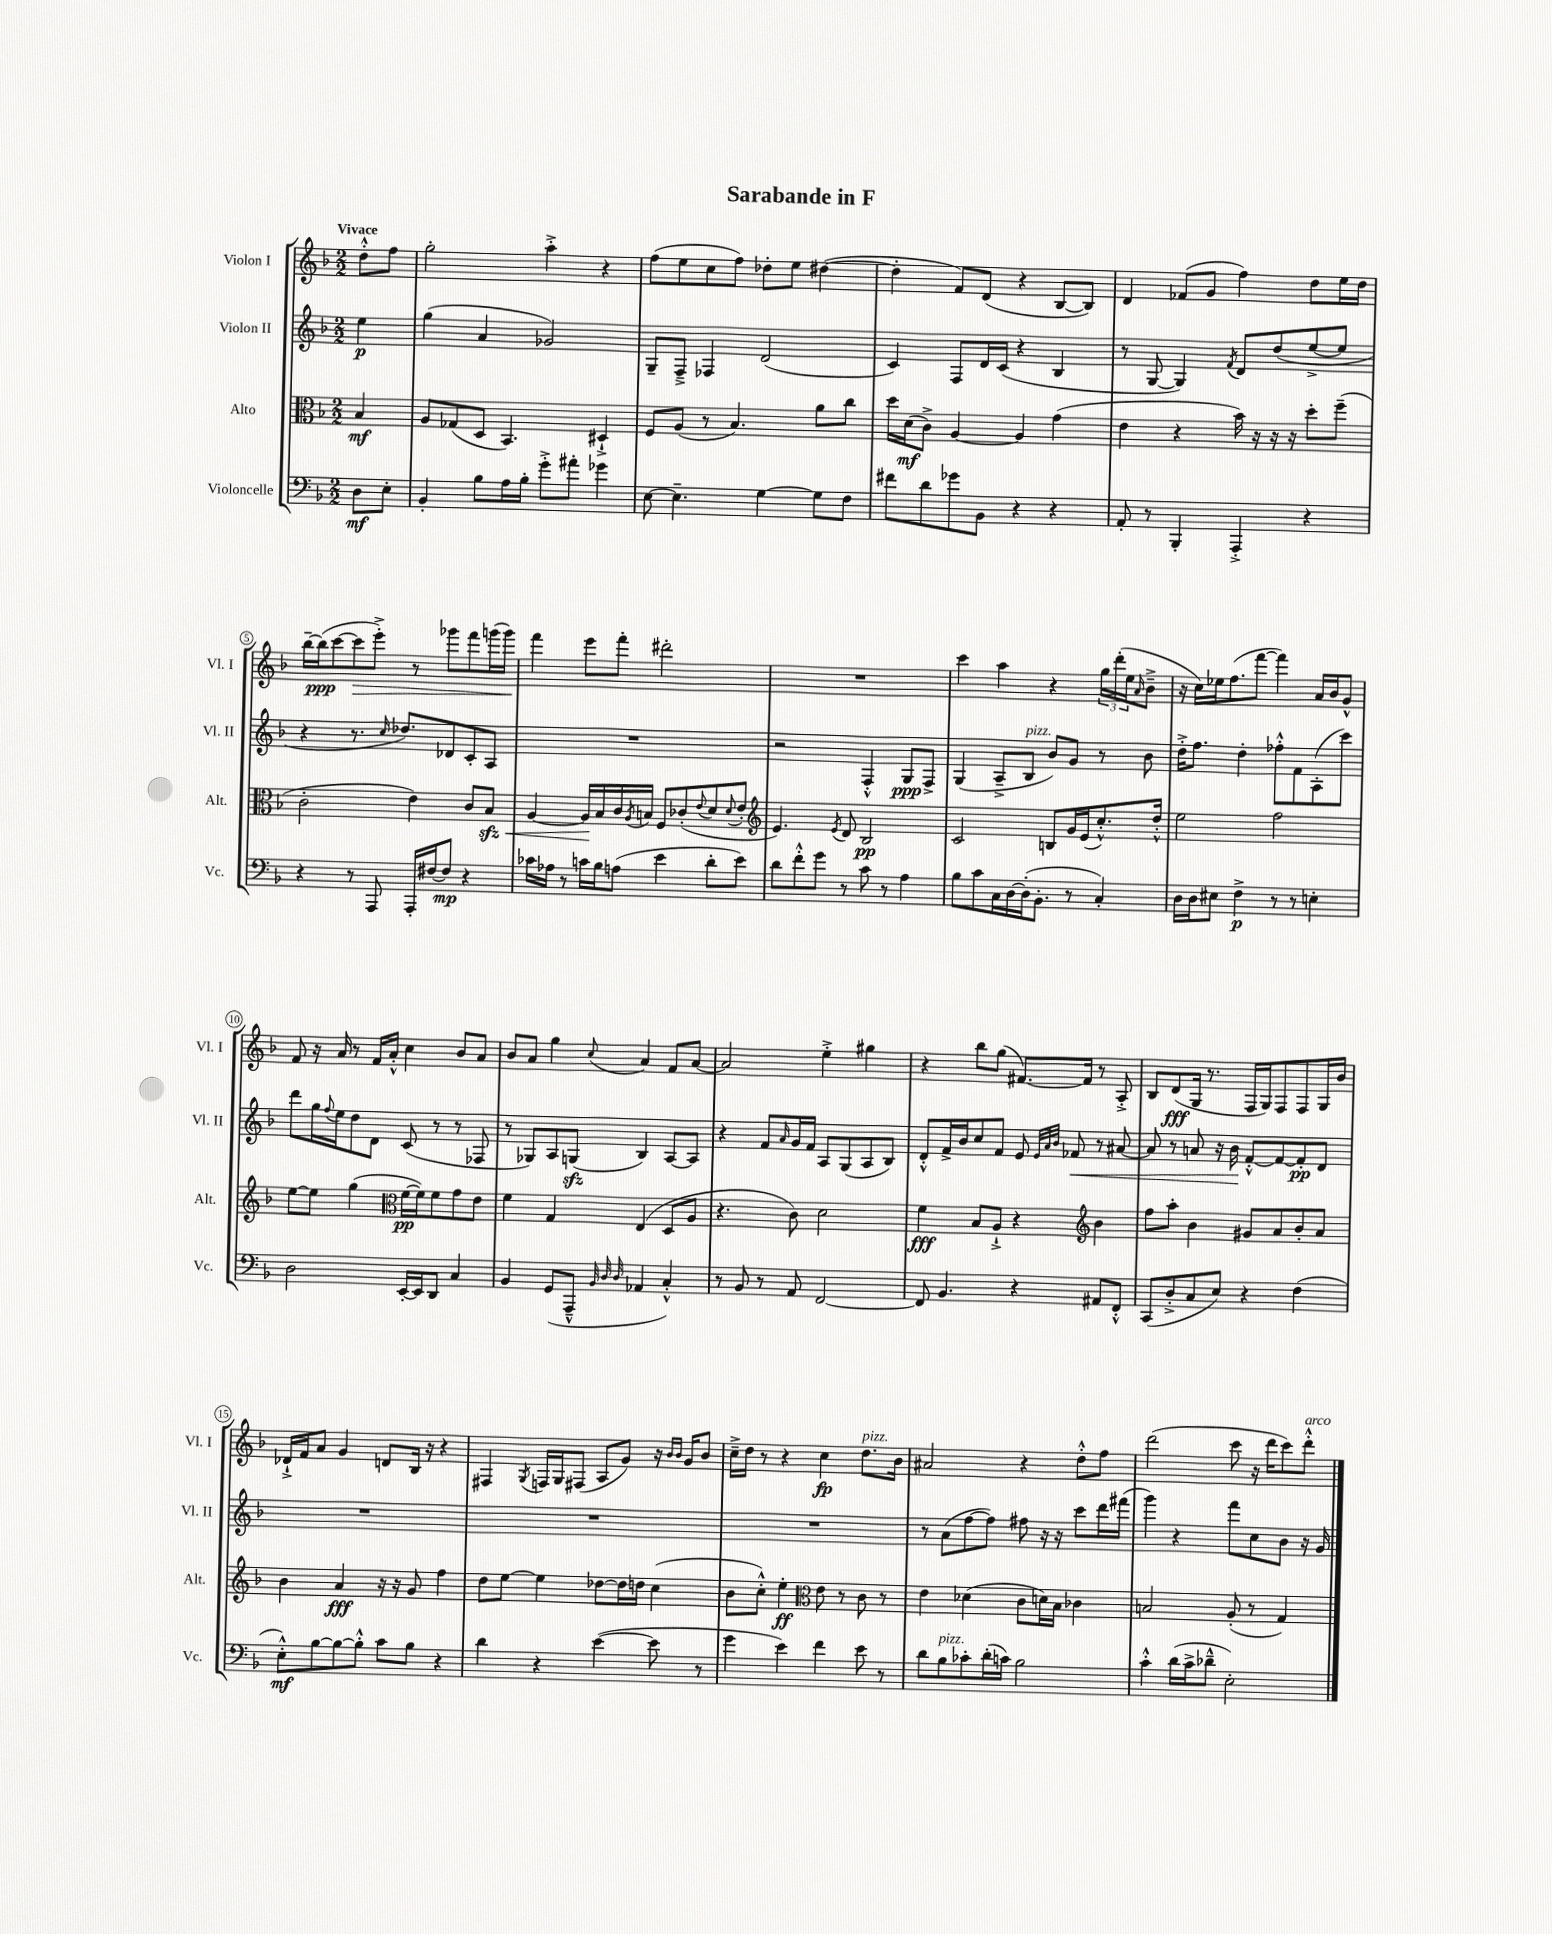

**kern	**kern	**kern	**kern
*staff4	*staff3	*staff2	*staff1
*clefF4	*clefC3	*clefG2	*clefG2
*k[b-]	*k[b-]	*k[b-]	*k[b-]
*M2/2	*M2/2	*M2/2	*M2/2
8D	4B-	4ee	8dd'^^
8E'	.	.	8ff
=	=	=	=
4BB-'	8A	(4gg	2gg'
.	(8G-	.	.
8B-	8D	4a	.
16A	4.BB-)	.	.
16B-'	.	.	.
8g'^	.	2g-)	4aa'^
8a#'	.	.	.
4g-	4D#`^	.	4r
=	=	=	=
[8E	8F	8G~	(8ff
4.E~]	(8A	8F~^	8ee
.	8r	4F-	8cc
.	4.B-)	.	8ff)
[4G	.	(2d	8dd-'
.	.	.	8ee
8G]	8a	.	([4dd#
8F	8cc	.	.
=	=	=	=
8f#	16dd	4c)	4dd#']
.	(16d	.	.
8d	8c^)	.	.
8g-	[4A	8F	8f)
8BB-	.	16d	(8d
.	.	(16c	.
4r	4A]	4r	4r
4r	(4g	4B-	[8B-
.	.	.	8B-])
=	=	=	=
8AA'	4e	8r	4d
8r	.	[8G	.
4BBB-'	4r	4G])	(8f-
.	.	.	8g
.	.	8qf	.
4AAA'^	16b-)	8d	4ff)
.	16r	.	.
.	16r	(8dd	.
.	16r	.	.
4r	8dd'	[8ee^	8dd
.	(8ff~	8ee]	16ee
.	.	.	16dd
=	=	=	=
4r	2c'	4r	[16bb-~
.	.	.	(16bb-]
.	.	.	[8ccc
8r	.	8.r	8ccc]
8AAA	.	.	8eee'^)
.	.	16qqcc	.
.	.	8.dd-)	.
16AAA'	4e)	.	8r
[16F#	.	.	.
8F#]	.	8d-	8ggg-
4r	8c	8c'	8fff
.	8B-	8A	(16ggg
.	.	.	16ggg)
=	=	=	=
16c-	[4A	1r	4fff
16A-	.	.	.
8r	.	.	.
16c	16A]	.	8eee
16B-	16B-	.	.
(8A	16c	.	8fff'
.	8qA	.	.
.	16B	.	.
4e	8F	.	2ddd#'
.	(8c-'	.	.
.	8qqe	.	.
8d'	8d	.	.
.	8qqd	.	.
8e)	8e'	.	.
=	=	=	=
*	*clefG2	*	*
8d	4.e)	2r	1r
8f'^^	.	.	.
8g	.	.	.
.	8qe	.	.
8r	8d	.	.
8c	2B-	4F'^^	.
8r	.	.	.
4A	.	8G	.
.	.	8F^	.
=	=	=	=
8B-	2c	(4G	4ccc
8c	.	.	.
16C	.	8A~^	4aa
[16D	.	.	.
(16D']	.	8B-	.
8.BB-'	.	.	.
.	8B	8b-)	4r
8r	16g	8g	.
.	(16e	.	.
4C')	8.cc'^^)	8r	24gg
.	.	.	(24ddd'
.	.	.	24ee
.	.	.	16qqa
.	.	8b-	8b-~^
.	16dd'^^	.	.
=	=	=	=
16D	2ee	16dd'^	16r
16D	.	8.ff	16cc)
8E#	.	.	16ee-
.	.	.	(8.ff
4F^	.	4dd'	.
.	.	.	[8fff
8r	2ff	8ff-'^^	4fff])
8r	.	8f	.
4E'	.	(8A'	16a
.	.	.	16b-
.	.	8ccc)	8g^^
=	=	=	=
2D	[8ee	8ddd	8f
.	8ee]	16gg	16r
.	.	8qqff	.
.	.	16ee	16a
.	(4gg	8dd	8r
.	.	8d	16f
.	.	.	16a'^^
*	*clefC3	*	*
[16EE'	[16f	(8c	4cc
16EE]	16f])	.	.
8DD	8f	8r	.
4C	8g	8r	8b-
.	8e	8F-	8a
=	=	=	=
4BB-	4f	8r	8b-
.	.	8G-)	8a
(8GG	4G	8A	4gg
8AAA~^^	.	(8G	.
32qqBB-	.	.	.
32qqD	.	.	.
32qqD	.	.	8qqcc
4AA-	(4E	4B-)	4a
4C'^^)	8D	[8A	8f
.	8A	8A]	[8a
=	=	=	=
8r	4.r	4r	2a]
8BB-	.	.	.
8r	.	8f	.
.	.	16qqa	.
8AA	8c)	16g	.
.	.	16f	.
[2FF	2d	8A	4ee'^
.	.	(8G	.
.	.	8A	4gg#
.	.	8B-)	.
=	=	=	=
8FF]	4f	8d'^^	4r
4.BB-	.	16f^	.
.	.	16b-	.
.	8B-	8cc	8bb-
.	8A`^	8f	(8gg
4r	4r	8e	[8.f#)
.	.	32qqe	.
.	.	32qqa	.
.	.	32qqb-	.
.	.	8f-	.
.	.	.	16f#]
*	*clefG2	*	*
8AA#	4b-	8r	8r
8FF'^^	.	[8a#	8A'^
=	=	=	=
(8CC	8ff	8a#]	8B-
8D'^	8aa'	8r	(8d
8C	4b-	8a	16G
.	.	.	8.r
8E)	.	16r	.
.	.	16b-	.
4r	8g#	[8f'^^	16F
.	.	.	16G)
.	8a	8f_	8F
(4F	8b-'	8f']	8F
.	8a	8d	16G
.	.	.	16b-
=	=	=	=
8E'^^)	4b-	1r	16d-`^
.	.	.	16f
[8B-	.	.	8a
8B-_	4a	.	4g
8B-'^^]	.	.	.
8c	16r	.	8d
.	16r	.	.
8B-	8g	.	16B-
.	.	.	16r
4r	4ff	.	4r
=	=	=	=
4d	8dd	1r	4F#
.	[8ee	.	.
.	.	.	8qG
4r	4ee]	.	16F
.	.	.	16G
.	.	.	(8F#
([4e	[8dd-	.	8A
.	16dd-]	.	8g)
.	16dd	.	.
8e]	(4cc	.	16r
.	.	.	16qqb-
.	.	.	16qqb-
.	.	.	16g
8r	.	.	8b-
=	=	=	=
4g	8b-	1r	16cc~^
.	.	.	16dd
.	8cc'^^)	.	8r
4e)	4ee'	.	4r
*	*clefC3	*	*
4f	8e	.	4cc
.	8r	.	.
8e	8c	.	8.dd
8r	8r	.	.
.	.	.	16b-
=	=	=	=
8d	4e	8r	2a#
8B-	.	(8a	.
8c-'	(4d-	[8ff	.
(16d'	.	8ff])	.
16c)	.	.	.
2B-	8c	8ff#	4r
.	16d)	16r	.
.	16B-	16r	.
.	4c-	8ccc	8dd'^^
.	.	16ddd	8ff
.	.	(16fff#	.
=	=	=	=
4c'^^	2B	4ggg)	(2ddd
(16d	.	4r	.
16c^	.	.	.
8d-~^^	.	.	.
2E')	(8A'	8fff	8ccc
.	8r	8cc	16r
.	.	.	16ddd
.	4G)	8b-	8ccc)
.	.	16r	8ddd'^^
.	.	16g	.
==	==	==	==
*-	*-	*-	*-
